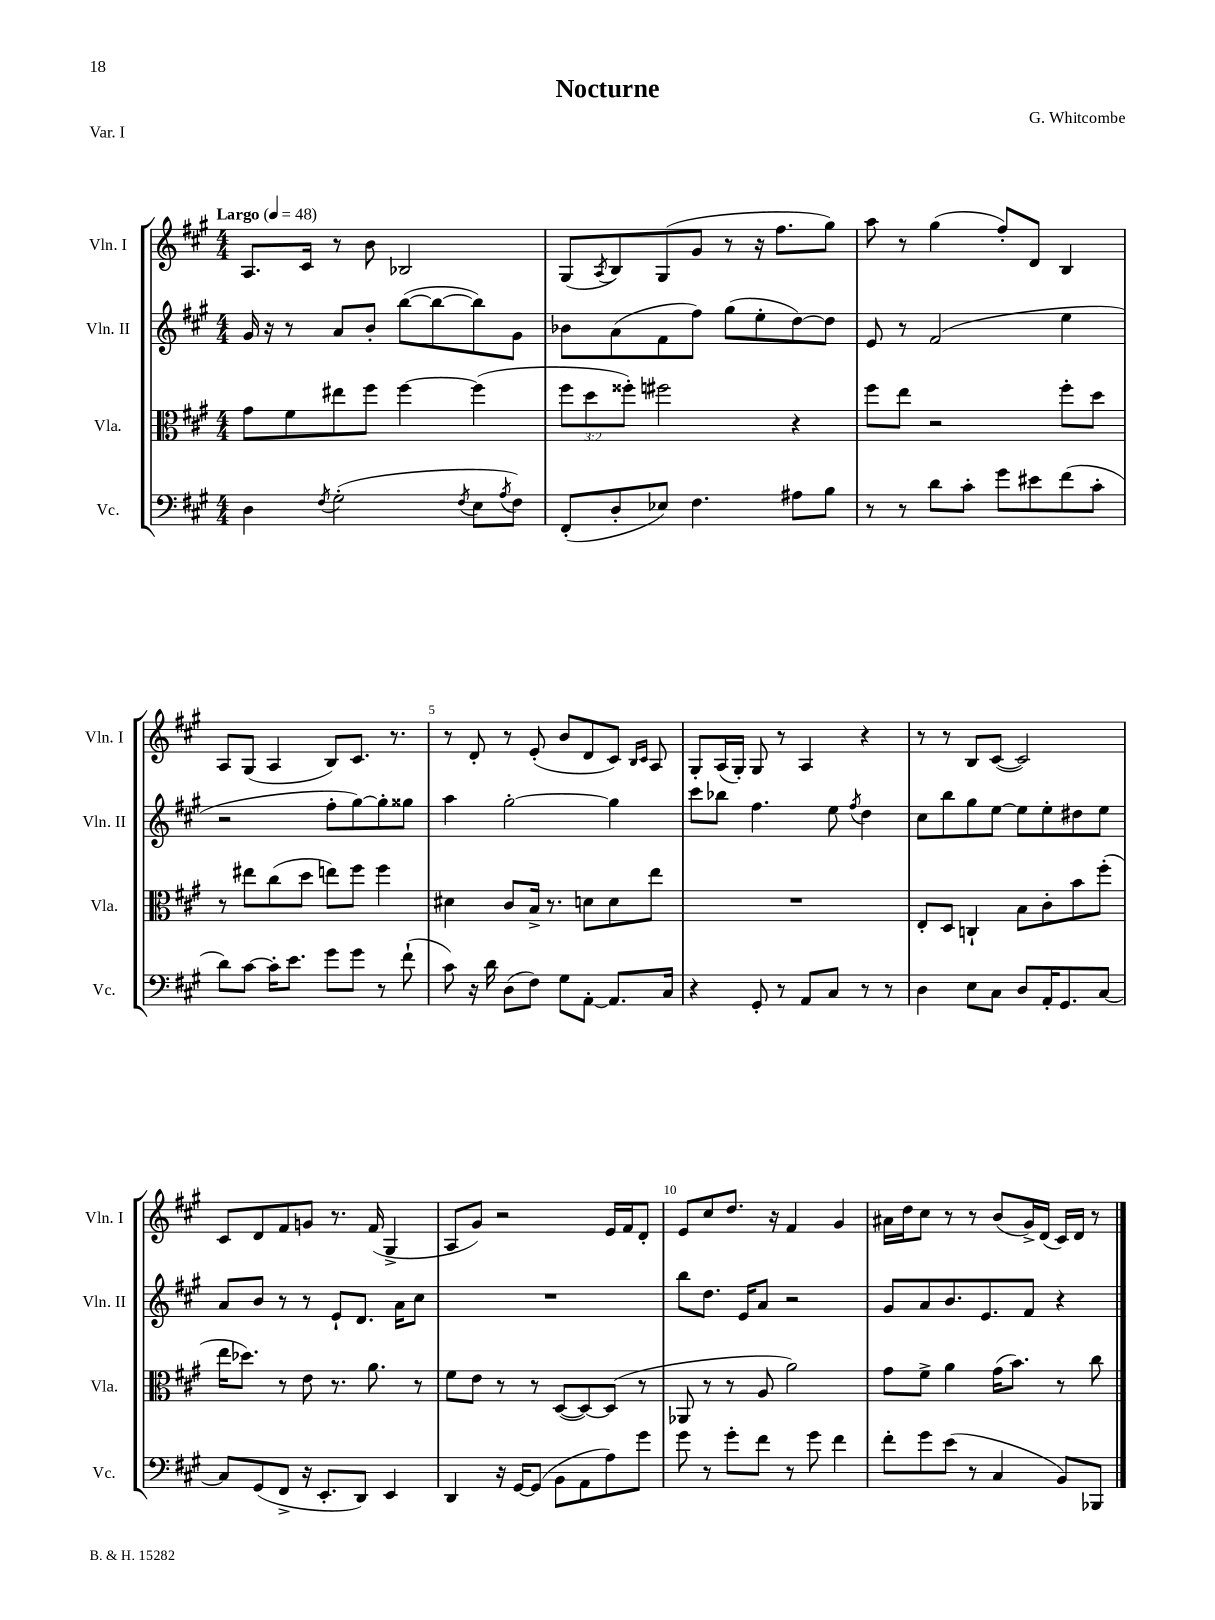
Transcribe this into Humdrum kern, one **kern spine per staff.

**kern	**kern	**kern	**kern
*part4	*part3	*part2	*part1
*staff4	*staff3	*staff2	*staff1
*I"Vc.	*I"Vla.	*I"Vln. II	*I"Vln. I
*I'Vc.	*I'Vla.	*I'Vln. II	*I'Vln. I
*clefF4	*clefC3	*clefG2	*clefG2
*k[f#c#g#]	*k[f#c#g#]	*k[f#c#g#]	*k[f#c#g#]
*M4/4	*M4/4	*M4/4	*M4/4
*MM48	*MM48	*MM48	*MM48
=1	=1	=1	=1
!	!	!	!LO:TX:a:B:t=Largo
4D\	8g#\L	16g#/	8.A/L
.	.	16r	.
.	8f#\	8r	.
.	.	.	16c#/Jk
8qF#/	.	.	.
(2G#'\	8ee#X\	8a/L	8r
.	8ff#\J	8b'/J	8b\
.	[4ff#\	([8bb\L	2B-X/
.	.	8bb\_	.
8qF#/	.	.	.
8E\L	(4ff#\]	8bb\])	.
8qA/	.	.	.
8F#\J)	.	8g#\J	.
=2	=2	=2	=2
(8FF#'/L	12ff#\L	8b-X\L	(8G#/L
.	12dd\	.	.
.	.	.	8qA/
8D'/	.	(8a\	8B/)
.	12ff##X'\J)	.	.
8E-X/J)	2ff#X\	8f#\	(8G#/
4.F#\	.	8ff#\J)	8g#/J
.	.	(8gg#\L	8r
.	.	8ee'\	16r
.	.	.	8.ff#\L
8A#X\L	4r	[8dd\)	.
8B\J	.	8dd\J]	8gg#\J)
=3	=3	=3	=3
8r	8ff#\L	8e/	8aa\
8r	8ee\J	8r	8r
8d\L	2r	(2f#/	(4gg#\
8c#'\J	.	.	.
8g#\L	.	.	8ff#'/L)
8e#X\	.	.	8d/J
(8f#\	8ff#'\L	4ee\	4B/
8c#'\J	8dd\J	.	.
!!LO:LB:g=z
=4	=4	=4	=4
8d\L)	8r	2r	8A/L
[8c#\J	8ee#X\L	.	(8G#/J
16c#'\KL]	(8cc#\	.	4A/
8.e\J	.	.	.
.	8dd\J	.	.
8g#\L	8een\L)	8ff#'\L	8B/L)
8g#\J	8ff#\J	[8gg#\)	8.c#/J
8r	4ff#\	8gg#'\]	.
.	.	.	8.r
(8f#`\	.	8gg##X\J	.
=5	=5	=5	=5
8c#\)	4d#X\	4aa\	8r
16r	.	.	8d'/
16d\	.	.	.
(8D\L	8c#/L	[2gg#'\	8r
8F#\J)	16B^/Jk	.	(8e'/
.	8.r	.	.
8G#\L	.	.	8b/L
[8AA'\J	8dn\L	.	8d/
8.AA/L]	8d\	4gg#\]	8c#/J)
.	.	.	16qqB/LL
.	.	.	16qqc#/JJ
.	8ee\J	.	8A/
16C#/Jk	.	.	.
=6	=6	=6	=6
4r	1r	8ccc#\L	8G#'/L
.	.	8bb-X\J	(16A/L
.	.	.	16G#'/JJ)
8GG#'/	.	4.ff#\	8G#/
8r	.	.	8r
8AA/L	.	.	4A/
8C#/J	.	8ee\	.
.	.	8qff#/	.
8r	.	4dd\	4r
8r	.	.	.
=7	=7	=7	=7
4D\	8E'/L	8cc#\L	8r
.	8D/J	8bb\	8r
8E\L	4Cn`/	8gg#\	8B/L
8C#\J	.	[8ee\J	([8c#/J
8D/L	8B\L	8ee\L]	2c#/])
16AA'/K	8c#'\	8ee'\	.
8.GG#/	.	.	.
.	8b\	8dd#X\	.
[8C#/J	(8ff#'\J	8ee\J	.
!!LO:LB:g=z
=8	=8	=8	=8
8C#/L]	16ee\KL	8a/L	8c#/L
.	8.dd-X\J)	.	.
(8GG#/	.	8b/J	8d/
8FF#^/J	8r	8r	8f#/
16r	8e\	8r	8gn/J
8.EE'/L	.	.	.
.	8.r	8e`/L	8.r
8DD/J)	.	8.d/J	.
.	8.a\	.	(16f#/
4EE/	.	.	4G#^/
.	.	16a\KL	.
.	8r	8cc#\J	.
=9	=9	=9	=9
4DD/	8f#\L	1r	8A/L
.	8e\J	.	8g#/J)
16r	8r	.	2r
[16GG#/KL	.	.	.
(8GG#/J]	8r	.	.
8BB\L	([8D/L	.	.
8AA\	8D/_)	.	.
8A\)	(8D/J]	.	16e/LL
.	.	.	16f#/J
8g#\J	8r	.	8d'/J
=10	=10	=10	=10
8g#\	8AA-X/	8bb\L	8e/L
8r	8r	8.dd\J	8cc#/
8g#'\L	8r	.	8.dd/J
.	.	16e/KL	.
8f#\J	8A/	8a/J	.
.	.	.	16r
8r	2a\)	2r	4f#/
8g#\	.	.	.
4f#\	.	.	4g#/
=11	=11	=11	=11
8f#'\L	8g#\L	8g#/L	16a#X\LL
.	.	.	16dd\J
8g#\	8f#^\J	8a/	8cc#\J
(8e\J	4a\	8.b/	8r
8r	.	.	8r
.	.	8.e/	.
4C#/	(16g#\KL	.	(8b/L
.	8.b\J)	.	.
.	.	8f#/J	16g#^/L)
.	.	.	(16d/JJ
8BB/L)	8r	4r	16c#/LL)
.	.	.	16d/JJ
8BBB-X/J	8cc#\	.	8r
==	==	==	==
*-	*-	*-	*-
